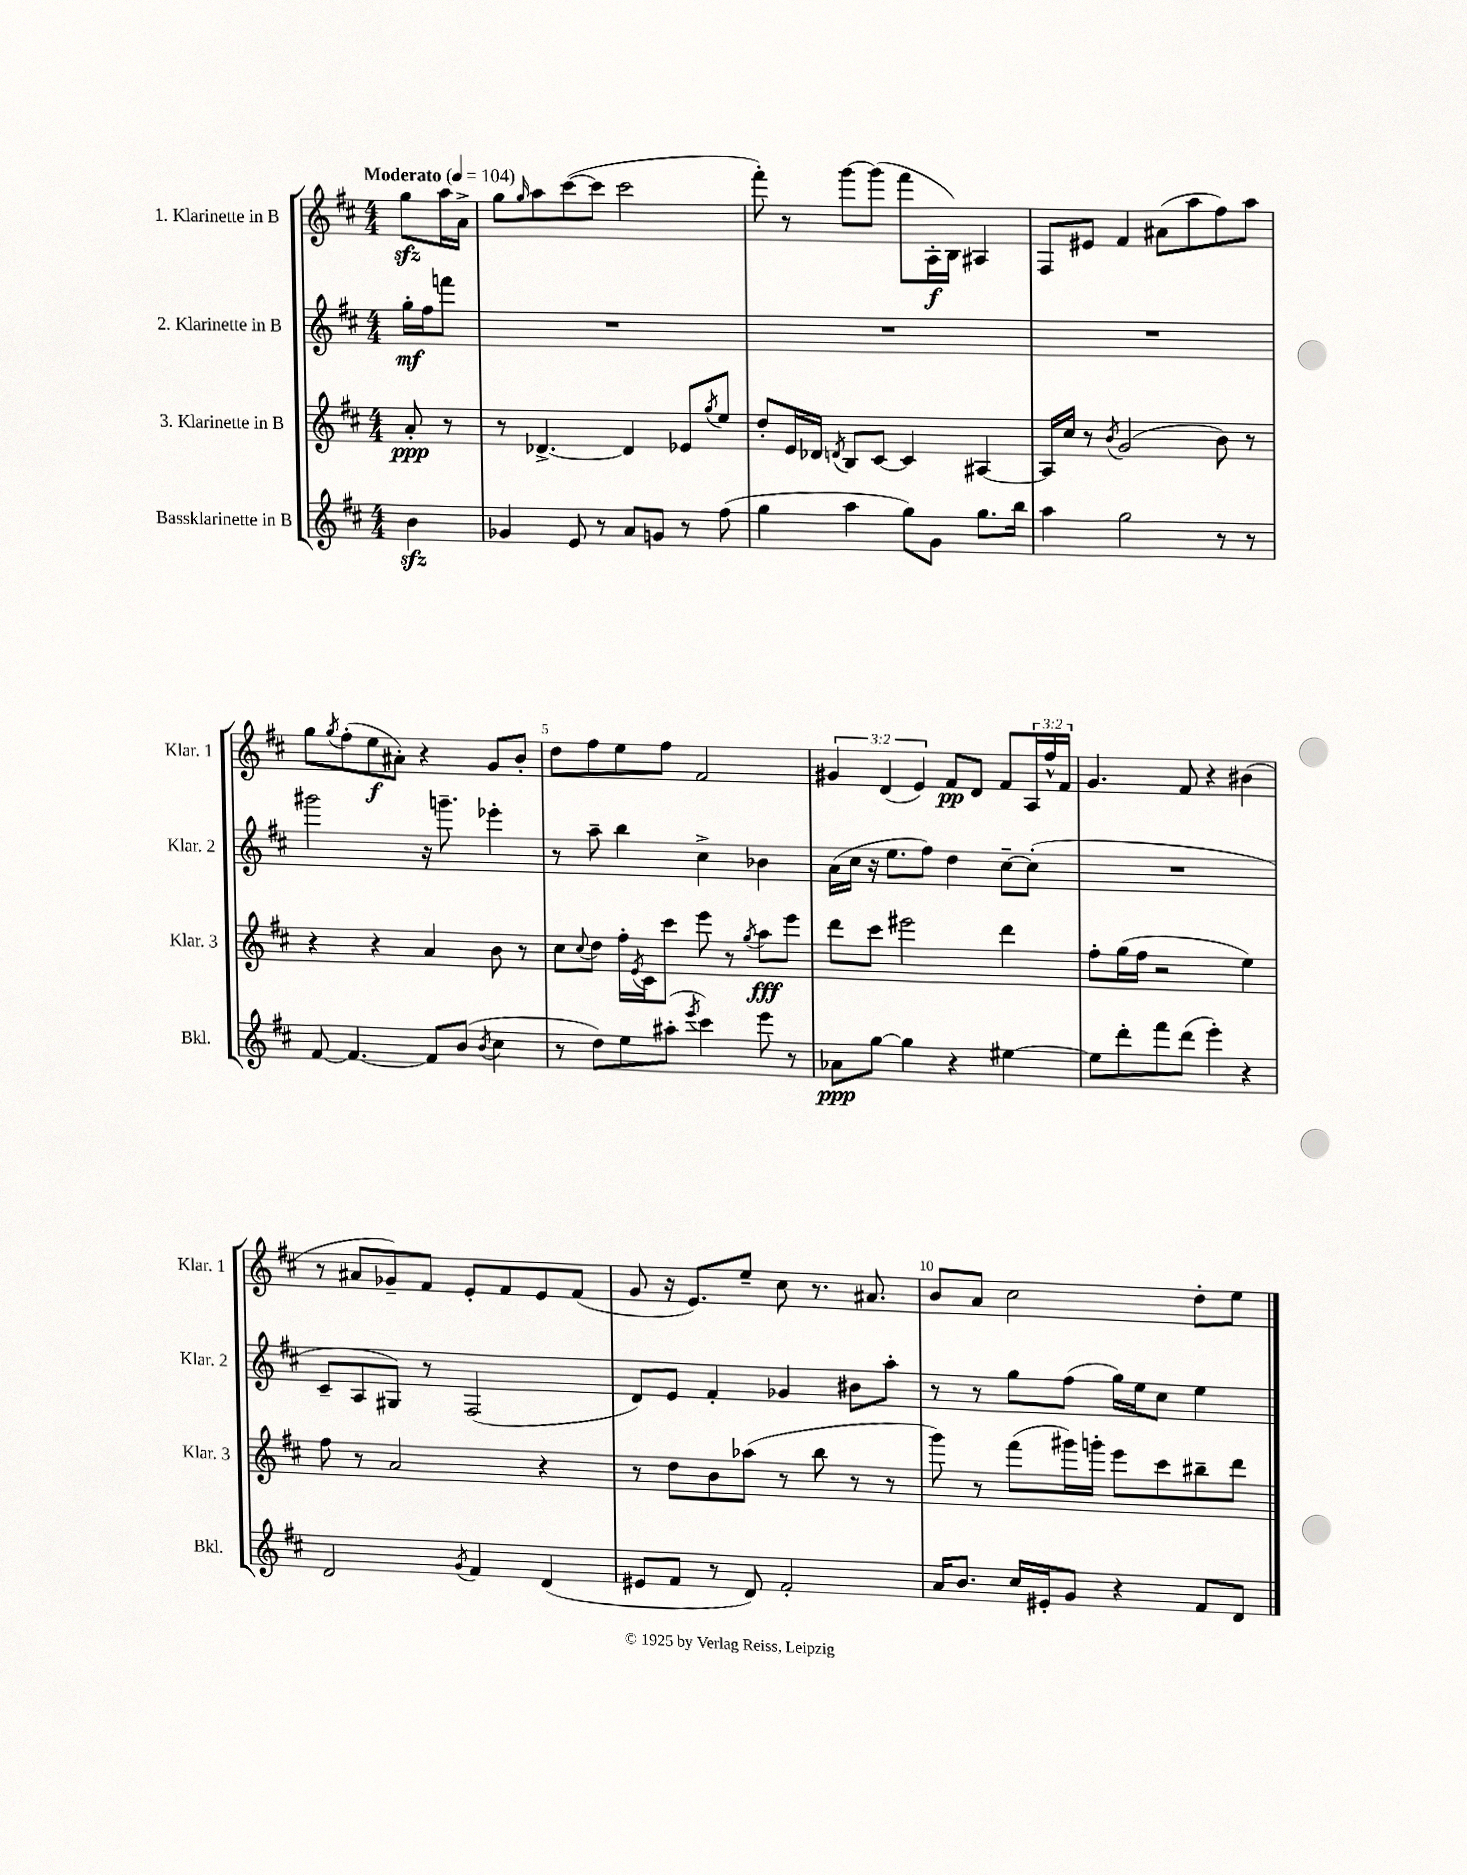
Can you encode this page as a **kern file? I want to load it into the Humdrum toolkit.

**kern	**dynam	**kern	**dynam	**kern	**dynam	**kern	**dynam
*part4	*part4	*part3	*part3	*part2	*part2	*part1	*part1
*staff4	*staff4	*staff3	*staff3	*staff2	*staff2	*staff1	*staff1
*I"Bassklarinette in B	*	*I"3. Klarinette in B	*	*I"2. Klarinette in B	*	*I"1. Klarinette in B	*
*I'Bkl.	*	*I'Klar. 3	*	*I'Klar. 2	*	*I'Klar. 1	*
*clefG2	*	*clefG2	*	*clefG2	*	*clefG2	*
*k[f#c#]	*	*k[f#c#]	*	*k[f#c#]	*	*k[f#c#]	*
*M4/4	*	*M4/4	*	*M4/4	*	*M4/4	*
*MM104	*	*MM104	*	*MM104	*	*MM104	*
=	=	=	=	=	=	=	=
!	!	!	!	!	!	!LO:TX:a:B:t=Moderato	!
4bzz\	.	8a'/	ppp	16gg'\LL	mf	8ggzz\L	.
.	.	.	.	16ff#\J	.	.	.
.	.	8r	.	8fffn\J	.	16aa\L	.
.	.	.	.	.	.	16a^\JJ	.
=1	=1	=1	=1	=1	=1	=1	=1
4g-X/	.	8r	.	1r	.	8gg\L	.
.	.	.	.	.	.	16qqgg/	.
.	.	[4.d-X^/	.	.	.	8aa\	.
8e/	.	.	.	.	.	([8ccc#\	.
8r	.	.	.	.	.	8ccc#\J]	.
8a/L	.	4d-/]	.	.	.	2ccc#\	.
8gn/J	.	.	.	.	.	.	.
8r	.	8e-X/L	.	.	.	.	.
.	.	8qgg/	.	.	.	.	.
(8ff#\	.	8ee/J	.	.	.	.	.
=2	=2	=2	=2	=2	=2	=2	=2
4gg\	.	8dd'/L	.	1r	.	8fff#'\)	.
.	.	16e/L	.	.	.	8r	.
.	.	16d-X/JJ	.	.	.	.	.
.	.	8qdn/	.	.	.	.	.
4aa\	.	8B/L	.	.	.	[8ggg\L	.
.	.	[8c#/J	.	.	.	(8ggg\J]	.
8gg\L)	.	4c#/]	.	.	.	8fff#\L	.
8g\J	.	.	.	.	.	16A'\L	f
.	.	.	.	.	.	16B\JJ)	.
8.gg\L	.	[4A#X/	.	.	.	4A#X/	.
16bb\Jk	.	.	.	.	.	.	.
=3	=3	=3	=3	=3	=3	=3	=3
4aa\	.	16A#/LL]	.	1r	.	8F#/L	.
.	.	16cc#/JJ	.	.	.	.	.
.	.	8r	.	.	.	8e#X/J	.
.	.	8qb/	.	.	.	.	.
2gg\	.	(2g/	.	.	.	4f#/	.
.	.	.	.	.	.	(8a#X\L	.
.	.	.	.	.	.	8aa\	.
8r	.	8b\)	.	.	.	8ff#\)	.
8r	.	8r	.	.	.	8aa\J	.
!!LO:LB:g=z
=4	=4	=4	=4	=4	=4	=4	=4
[8f#/	.	4r	.	2ggg#X\	.	8gg\L	.
.	.	.	.	.	.	8qgg/	.
4.f#/_	.	.	.	.	.	(8ff#'\	.
.	.	4r	.	.	.	8ee\	f
.	.	.	.	.	.	8a#X'\J)	.
8f#/L]	.	4a/	.	16r	.	4r	.
.	.	.	.	8.gggn~\	.	.	.
(8b/J	.	.	.	.	.	.	.
8qb/	.	.	.	.	.	.	.
4cc#\	.	8b\	.	4eee-X'\	.	8g/L	.
.	.	8r	.	.	.	8b'/J	.
=5	=5	=5	=5	=5	=5	=5	=5
8r	.	8cc#\L	.	8r	.	8dd\L	.
.	.	8qqcc#/	.	.	.	.	.
8dd\L)	.	8dd\J	.	8aa~\	.	8ff#\	.
8ee\	.	16ff#'\LL	.	4bb\	.	8ee\	.
.	.	8qe/	.	.	.	.	.
.	.	16c#\J	.	.	.	.	.
(8aa#X'\J	.	8ccc#\J	.	.	.	8ff#\J	.
8qeee/	.	.	.	.	.	.	.
4ccc#\)	.	8eee\	.	4cc#^\	.	2f#/	.
.	.	8r	.	.	.	.	.
.	.	8qgg/	.	.	.	.	.
8eee\	.	8aa\L	fff	4b-X\	.	.	.
8r	.	8eee\J	.	.	.	.	.
=6	=6	=6	=6	=6	=6	=6	=6
8a-X\L	ppp	8ddd\L	.	(16a\LL	.	6g#X/	.
.	.	.	.	16cc#\JJ	.	.	.
[8gg\J	.	8ccc#\J	.	16r	.	.	.
.	.	.	.	.	.	(6d/	.
.	.	.	.	8.ee\L	.	.	.
4gg\]	.	2eee#X\	.	.	.	.	.
.	.	.	.	.	.	6e/)	.
.	.	.	.	8ff#\J)	.	.	.
4r	.	.	.	4dd\	.	8f#/L	pp
.	.	.	.	.	.	8d/J	.
[4ee#X\	.	4ddd\	.	[8cc#~\L	.	8f#/L	.
.	.	.	.	(8cc#'\J]	.	24A/L	.
.	.	.	.	.	.	24ff#^^/	.
.	.	.	.	.	.	24f#/JJ	.
=7	=7	=7	=7	=7	=7	=7	=7
8ee#\L]	.	8ff#'\L	.	1r	.	4.g/	.
8ddd'\	.	(16gg\L	.	.	.	.	.
.	.	16ff#\JJ	.	.	.	.	.
8fff#\	.	2r	.	.	.	.	.
(8ddd\J	.	.	.	.	.	8f#/	.
4eee'\)	.	.	.	.	.	4r	.
4r	.	4ee\)	.	.	.	(4b#X\	.
!!LO:LB:g=z
=8	=8	=8	=8	=8	=8	=8	=8
2d/	.	8ff#\	.	8c#~/L	.	8r	.
.	.	8r	.	8A/	.	8a#X/L	.
.	.	2a/	.	8G#X/J)	.	8g-X~/)	.
.	.	.	.	8r	.	8f#/J	.
8qg/	.	.	.	.	.	.	.
4f#/	.	.	.	(2F#/	.	8e'/L	.
.	.	.	.	.	.	8f#/	.
(4d/	.	4r	.	.	.	8e/	.
.	.	.	.	.	.	(8f#/J	.
=9	=9	=9	=9	=9	=9	=9	=9
8e#X/L	.	8r	.	8d/L)	.	8g/	.
8f#/J	.	8dd\L	.	8e/J	.	16r	.
.	.	.	.	.	.	8.e/L)	.
8r	.	8b\	.	4f#'/	.	.	.
8d/)	.	(8aa-X\J	.	.	.	8ee~/J	.
2f#'/	.	8r	.	4g-X/	.	8cc#\	.
.	.	8bb\	.	.	.	8.r	.
.	.	8r	.	8b#X\L	.	.	.
.	.	.	.	.	.	8.a#X/	.
.	.	8r	.	8aa'\J	.	.	.
=10	=10	=10	=10	=10	=10	=10	=10
16a/KL	.	8ggg\)	.	8r	.	8b/L	.
8.b/J	.	.	.	.	.	.	.
.	.	8r	.	8r	.	8a/J	.
16cc#/LL	.	(8fff#\L	.	8gg\L	.	2cc#\	.
16e#X'/J	.	.	.	.	.	.	.
8g/J	.	16ggg#X\L)	.	(8ff#\J	.	.	.
.	.	16gggn'\JJ	.	.	.	.	.
4r	.	8eee\L	.	16gg\LL)	.	.	.
.	.	.	.	16ee\J	.	.	.
.	.	8ccc#\	.	8cc#\J	.	.	.
8f#/L	.	8bb#X~\	.	4ee\	.	8dd'\L	.
8d/J	.	8ddd\J	.	.	.	8ee\J	.
==	==	==	==	==	==	==	==
*-	*-	*-	*-	*-	*-	*-	*-
